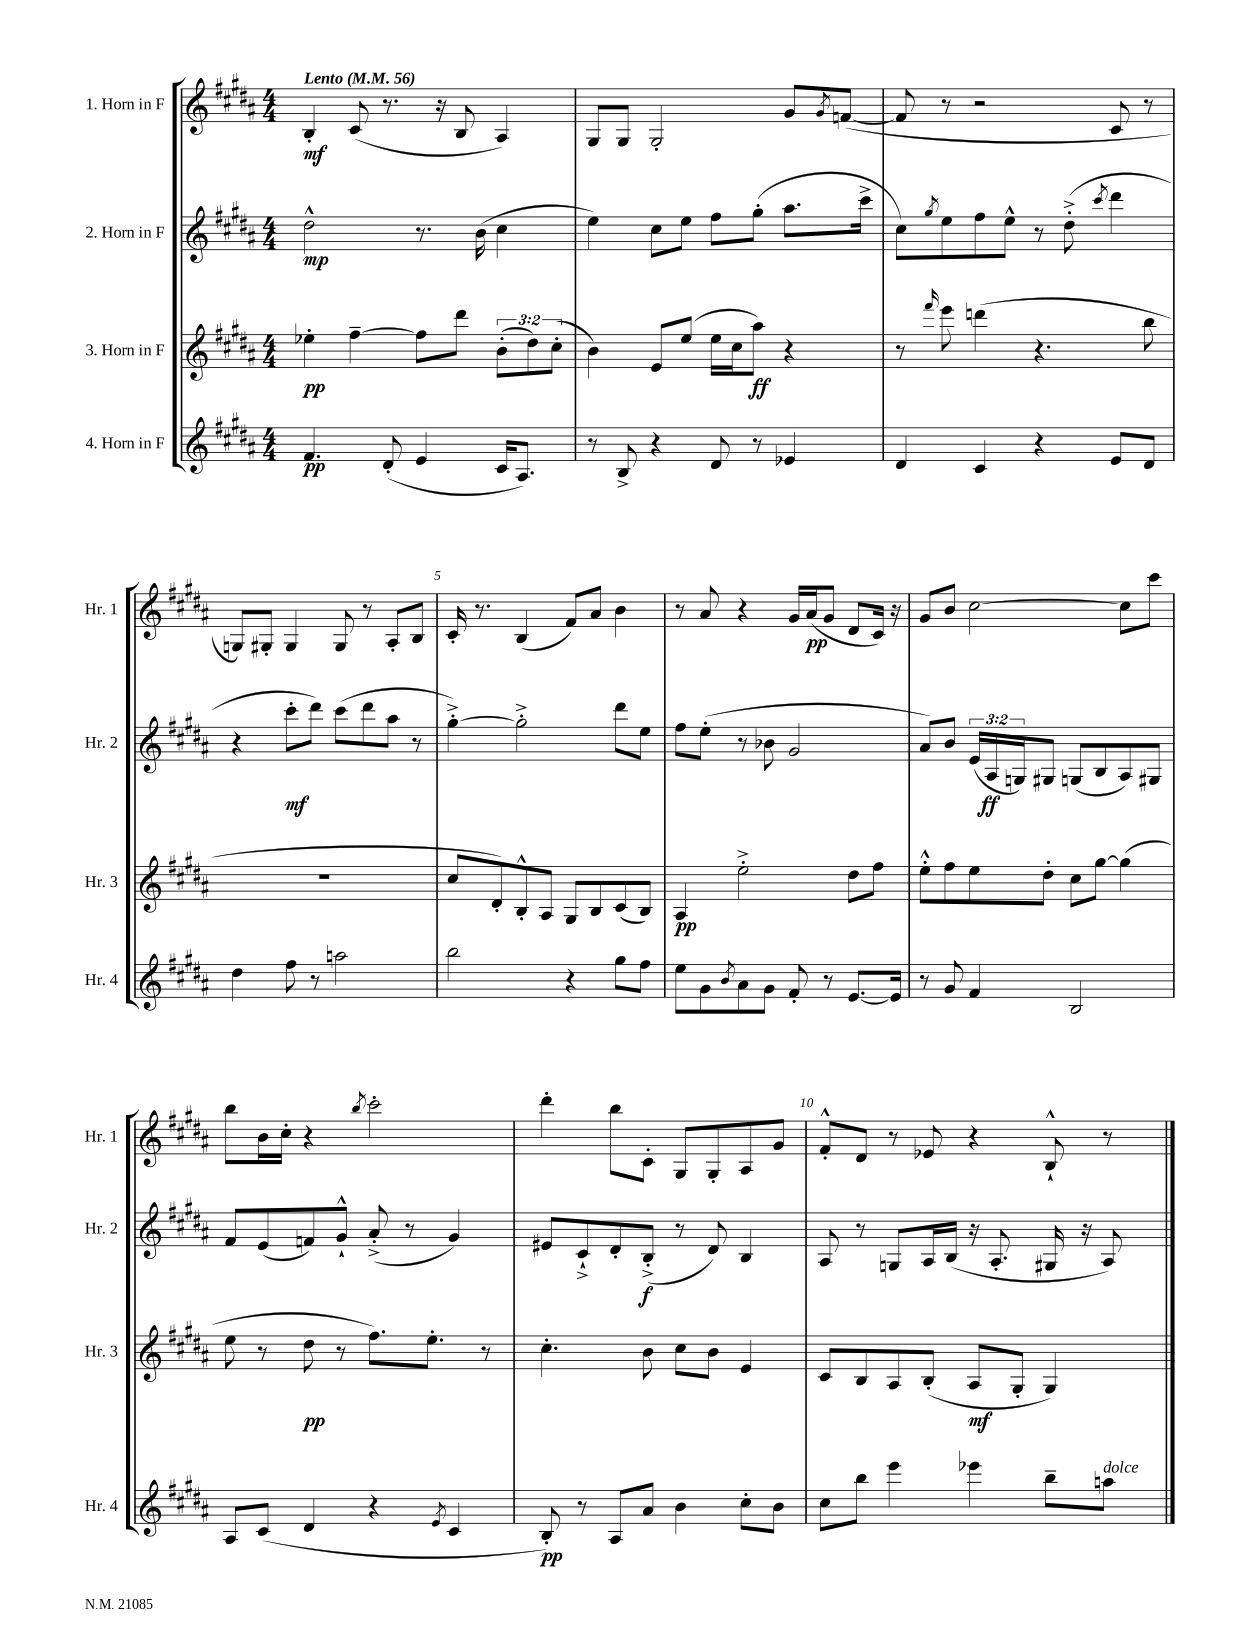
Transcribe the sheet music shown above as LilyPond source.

<<
\new StaffGroup <<
\new Staff = "s0" \with { instrumentName = "1. Horn in F" shortInstrumentName = "Hr. 1" } {
    \clef treble \key b \major \numericTimeSignature \time 4/4 \tempo "Lento" 4 = 56
    b4-.\mf cis'8( r8. r16 b8 ais4) |
    gis8 gis8 gis2-. gis'8 \acciaccatura { gis'8 } f'8~( |
    f'8 r8 r2 cis'8 r8 |
    g8) gis8-. gis4 gis8 r8 ais8-. b8 |
    cis'16-. r8. b4( fis'8) ais'8 b'4 |
    r8 ais'8 r4 gis'16 ais'16\pp( gis'8 dis'8 cis'16) r16 |
    gis'8 b'8 cis''2~ cis''8 cis'''8 |
    b''8 b'16 cis''16-. r4 \acciaccatura { b''8 } cis'''2-. |
    dis'''4-. b''8 cis'8-. gis8 gis8-. ais8 gis'8 |
    fis'8-.-^ dis'8 r8 ees'8 r4 b8-!-^ r8 \bar "|." |
}
\new Staff = "s1" \with { instrumentName = "2. Horn in F" shortInstrumentName = "Hr. 2" } {
    \clef treble \key b \major \numericTimeSignature \time 4/4 \override Staff.TupletNumber.text = #tuplet-number::calc-fraction-text
    dis''2-^\mp r8. b'16( cis''4 |
    e''4) cis''8 e''8 fis''8 gis''8-.( ais''8. cis'''16-> |
    cis''8) \acciaccatura { gis''8 } e''8 fis''8 e''8-^ r8 dis''8-.->( \acciaccatura { cis'''8 } dis'''4 |
    r4 cis'''8-.\mf dis'''8) cis'''8( dis'''8 ais''8 r8 |
    gis''4~-.->) gis''2-.-> dis'''8 e''8 |
    fis''8 e''8-.( r8 bes'8 gis'2 |
    ais'8) b'8 \tuplet 3/2 { e'16( ais16\ff g16) } gis8 g8( b8 ais8) gis8 |
    fis'8 e'8( f'8) gis'8-!-^ ais'8-.->( r8 gis'4) |
    eis'8 cis'8-!-> dis'8-. b8-.->\f( r8 dis'8) b4 |
    ais8 r8 g8 ais16 b16( r16 ais8.-. gis16 r16 ais8) \bar "|." |
}
\new Staff = "s2" \with { instrumentName = "3. Horn in F" shortInstrumentName = "Hr. 3" } {
    \clef treble \key b \major \numericTimeSignature \time 4/4 \override Staff.TupletNumber.text = #tuplet-number::calc-fraction-text
    ees''4-.\pp fis''4~-- fis''8 dis'''8 \tuplet 3/2 { b'8-.( dis''8) cis''8-.( } |
    b'4) e'8 e''8( e''16 cis''16 ais''8\ff) r4 |
    r8 \grace { fis'''16 } e'''8 d'''4( r4. b''8 |
    r1 |
    cis''8 dis'8-.) b8-.-^ ais8 gis8 b8 cis'8( b8) |
    ais4\pp e''2-.-> dis''8 fis''8 |
    e''8-.-^ fis''8 e''8 dis''8-. cis''8 gis''8~ gis''4( |
    e''8 r8 dis''8\pp r8 fis''8.) e''8.-. r8 |
    cis''4.-. b'8 cis''8 b'8 e'4 |
    cis'8 b8 ais8 b8-.( ais8\mf gis8-. gis4) \bar "|." |
}
\new Staff = "s3" \with { instrumentName = "4. Horn in F" shortInstrumentName = "Hr. 4" } {
    \clef treble \key b \major \numericTimeSignature \time 4/4
    fis'4.\pp dis'8-.( e'4 cis'16 ais8.) |
    r8 b8-> r4 dis'8 r8 ees'4 |
    dis'4 cis'4 r4 e'8 dis'8 |
    dis''4 fis''8 r8 a''2 |
    b''2 r4 gis''8 fis''8 |
    e''8 gis'8 \acciaccatura { b'8 } ais'8 gis'8 fis'8-. r8 e'8.~ e'16 |
    r8 gis'8 fis'4 b2 |
    ais8 cis'8( dis'4 r4 \acciaccatura { e'8 } cis'4 |
    b8-.\pp) r8 ais8 ais'8 b'4 cis''8-. b'8 |
    cis''8 b''8 e'''4 ees'''4 b''8-- a''8^\markup { \italic "dolce" } \bar "|." |
}
>>
>>
\layout { \context { \Score \override BarNumber.break-visibility = ##(#f #t #t) barNumberVisibility = #(every-nth-bar-number-visible 5) } }
